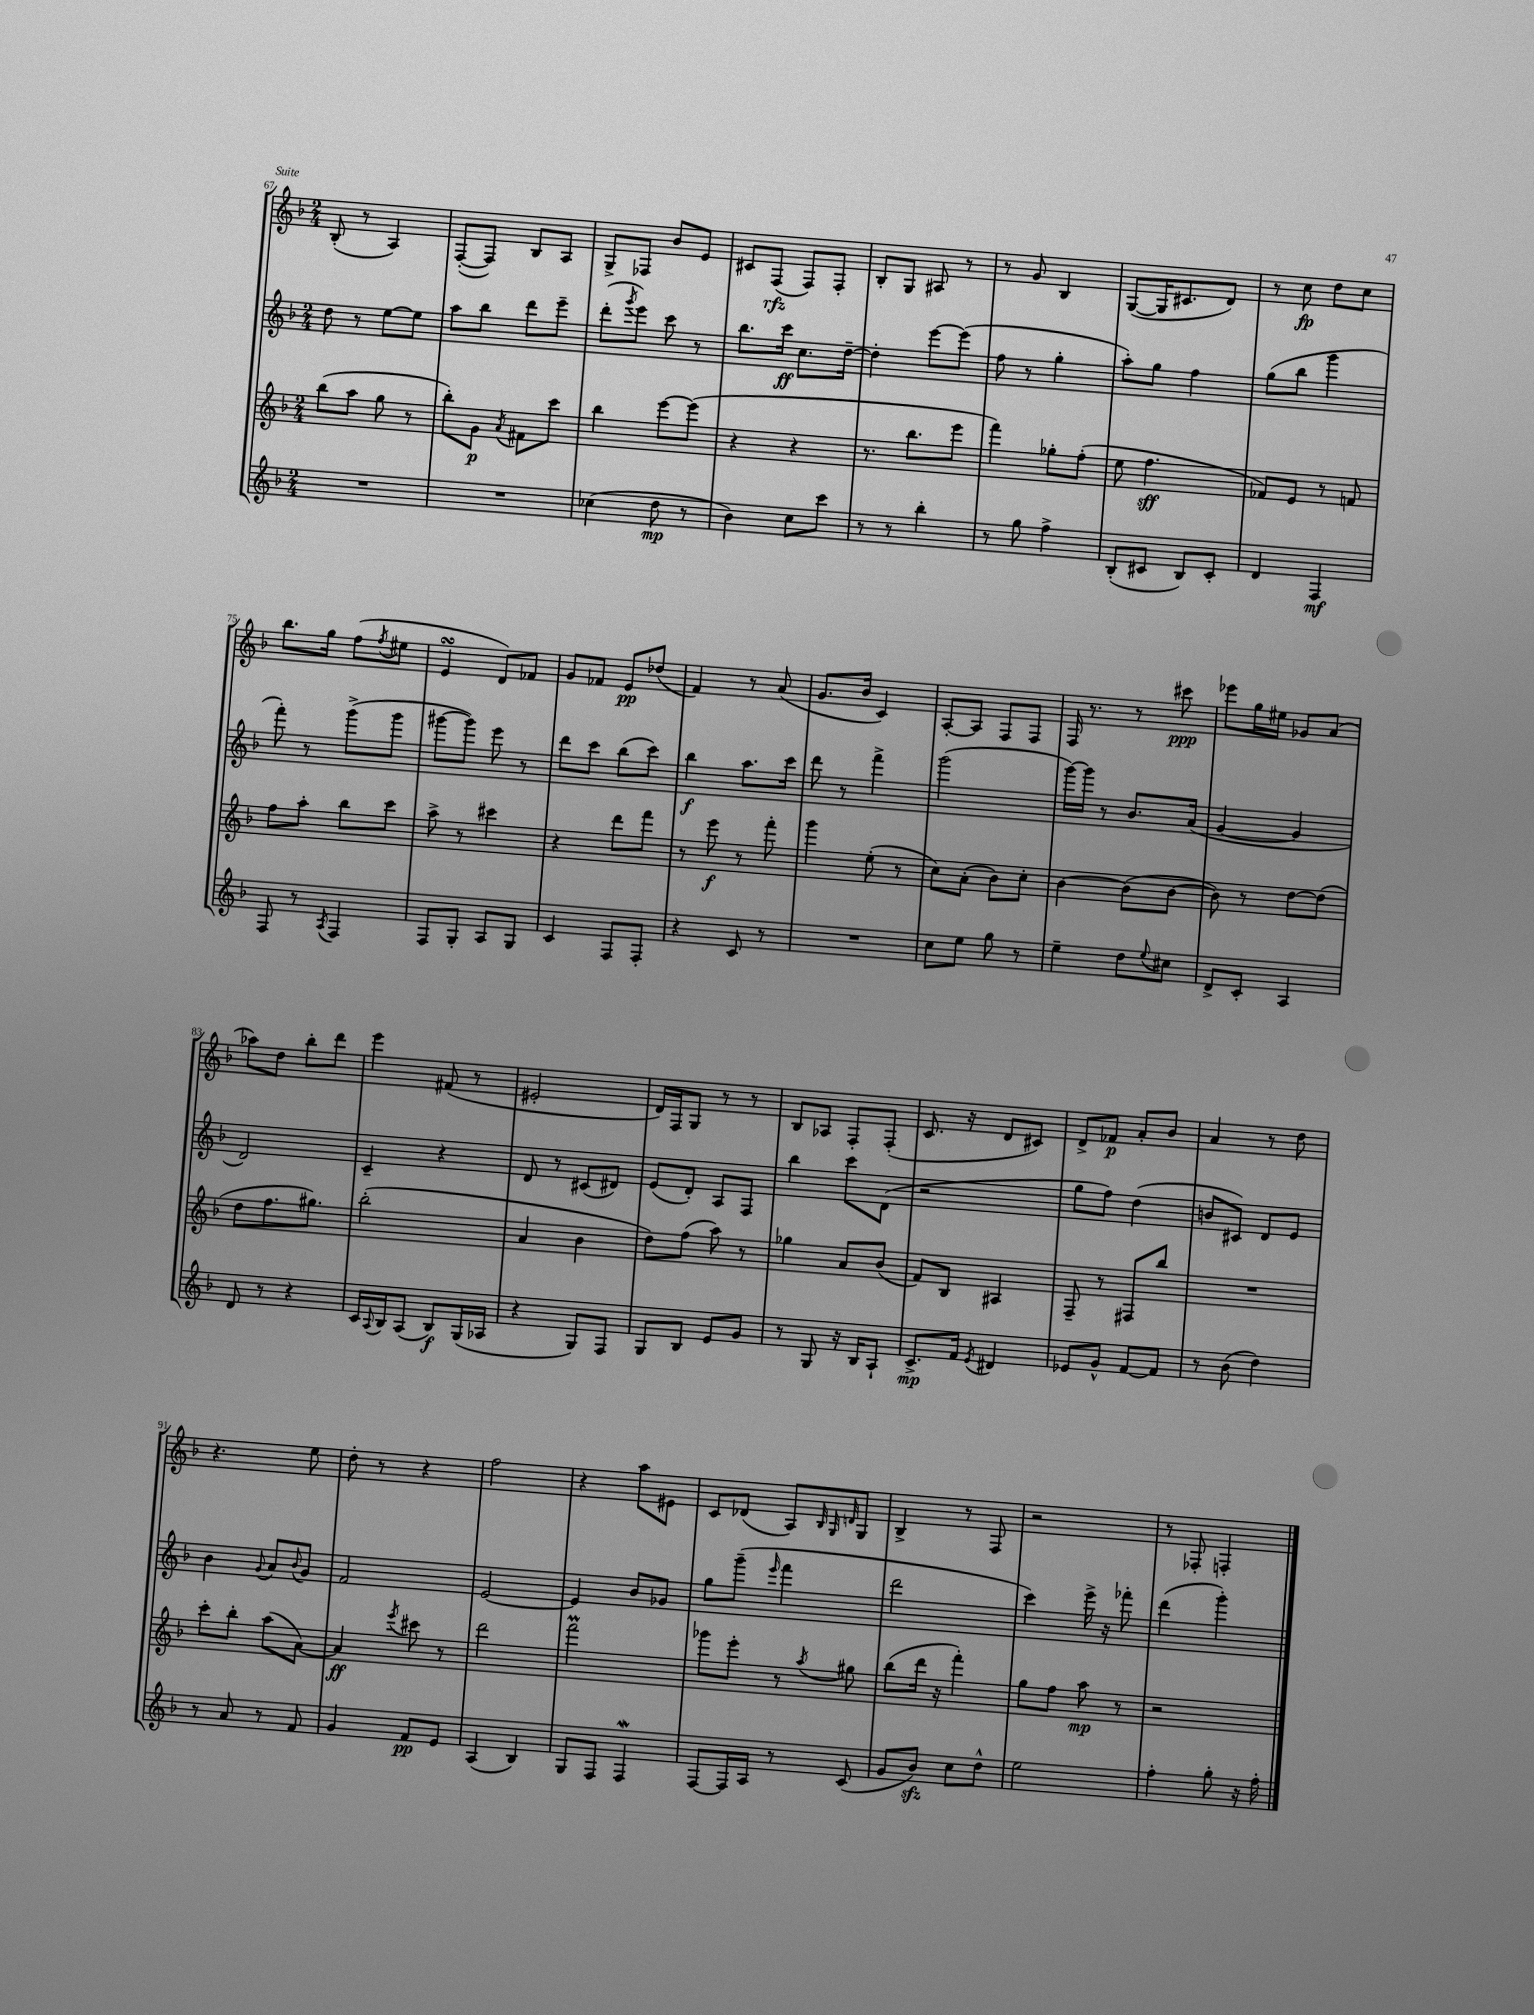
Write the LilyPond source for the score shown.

<<
\new StaffGroup <<
\new Staff = "s0" {
    \clef treble \key f \major \numericTimeSignature \time 2/4
    bes8-.( r8 a4) |
    f8~-.( f8) bes8 a8 |
    g8-> fes8 bes'8 e'8 |
    cis'8 f8\rfz( f8) f8-. |
    bes8-. g8 ais8 r8 |
    r8 g'8 bes4 |
    g8~( g16 cis'8. d'8) |
    r8 c''8\fp d''8 c''8 |
    bes''8. g''16 f''8( \acciaccatura { f''8 } eis''8 |
    e'4\turn d'8) fes'8 |
    g'8 fes'8 e'8\pp des''8( |
    f'4) r8 a'8( |
    g'8. bes'16 c'4) |
    a8~-. a8 f8 f8 |
    f16 r8. r8 cis'''8\ppp |
    ees'''8 g''16 eis''16 ges'8 a'8( |
    aes''8) d''8 bes''8-. d'''8 |
    e'''4 fis'8( r8 |
    eis'2-. |
    d'16) f16 g8 r8 r8 |
    bes8 aes8 f8-. f8-.( |
    c'8. r16 d'8 cis'8) |
    d'8-> fes'8\p a'8-. bes'8 |
    a'4 r8 d''8 |
    r4. e''8 |
    d''8-. r8 r4 |
    f''2 |
    r4 a''8 eis'8 |
    c'8 des'8( a8) \grace { bes32 g32 d'32 } g8 |
    bes4-> r8 f8 |
    r2 |
    r8 fes8-. f4-. \bar "|." |
}
\new Staff = "s1" {
    \clef treble \key f \major \numericTimeSignature \time 2/4
    d''8 r8 e''8~ e''8 |
    a''8 bes''8 d'''8 e'''8-- |
    d'''8-.( \acciaccatura { g'''8 } e'''8) c'''8 r8 |
    bes''8. c'''16\ff c''8. d''16~-- |
    d''4-. e'''8~ e'''8( |
    f''8 r8 g''4-. |
    a''8-.) g''8 f''4 |
    g''8( bes''8 g'''4 |
    f'''8-.) r8 g'''8->( g'''8 |
    gis'''8~ gis'''8) e'''8 r8 |
    d'''8 c'''8 bes''8( c'''8) |
    bes''4\f a''8. c'''16 |
    d'''8 r8 f'''4-> |
    g'''2( |
    g'''16~) g'''16 r8 bes'8. a'16( |
    g'4~ g'4 |
    d'2) |
    c'4-- r4 |
    d'8 r8 cis'8( dis'8) |
    e'8( d'8-.) a8 f8 |
    bes''4 c'''8 d'8( |
    r2 |
    g''8 f''8) d''4( |
    b'8 cis'8) d'8 e'8 |
    bes'4 \appoggiatura { g'8 } a'8 \appoggiatura { bes'8 } g'8 |
    f'2 |
    e'2~ |
    e'4 bes'8 ges'8 |
    g''8 g'''8--( \grace { e'''16 } f'''4 |
    d'''2 |
    c'''4) e'''16-> r16 fes'''8-. |
    d'''4( g'''4-.) \bar "|." |
}
\new Staff = "s2" {
    \clef treble \key f \major \numericTimeSignature \time 2/4
    bes''8( a''8 g''8 r8 |
    bes''8-.) g'8\p \acciaccatura { a'8 } fis'8 c'''8 |
    bes''4 e'''8~ e'''8( |
    r4 r4 |
    r8. bes''8. e'''8 |
    f'''4) ges''8-. f''8-.( |
    e''8 f''4.\sff |
    fes'8) e'8 r8 f'8 |
    f''8 a''8-. bes''8 c'''8 |
    a''8-> r8 cis'''4 |
    r4 d'''8 f'''8 |
    r8 e'''8\f r8 f'''8-. |
    g'''4 e''8-.( r8 |
    c''8) a'8-.( bes'8) c''8-. |
    bes'4~ bes'8( bes'8~ |
    bes'8) r8 d''8~ d''8( |
    d''8 f''8. gis''8.) |
    bes''2-.( |
    a'4 bes'4 |
    d''8) f''8( a''8) r8 |
    ges''4 a'8 bes'8( |
    f'8) bes8 ais4 |
    f8-- r8 fis8 bes''8 |
    R2 |
    c'''8-. bes''8-. a''8( a'8~) |
    a'4\ff \acciaccatura { e'''8 } cis'''8 r8 |
    d'''2 |
    f'''2\prall |
    ges'''8 e'''8-. r8 \acciaccatura { a''8 } gis''8 |
    bes''8( d'''16 r16 f'''4-.) |
    g''8 f''8 a''8\mp r8 |
    r2 \bar "|." |
}
\new Staff = "s3" {
    \clef treble \key f \major \numericTimeSignature \time 2/4
    R2 |
    R2 |
    ces''4( d''8\mp r8 |
    bes'4) c''8 c'''8 |
    r8 r8 bes''4-. |
    r8 g''8 f''4-> |
    bes8-.( cis'8 bes8) cis'8-. |
    d'4 f4\mf |
    f8 r8 \acciaccatura { a8 } f4 |
    f8 g8-. a8 g8 |
    c'4 f8 f8-. |
    r4 c'8 r8 |
    R2 |
    c''8 e''8 g''8 r8 |
    e''4-- d''8 \appoggiatura { e''8 } cis''8 |
    d'8-> c'8-. a4 |
    d'8 r8 r4 |
    c'16 \appoggiatura { a8 } bes16 a8( bes8\f) g16( aes16 |
    r4 g8) f8 |
    g8 bes8 e'8 g'8 |
    r8 g8 r16 bes16 a8-! |
    c'8.->\mp f'16 \acciaccatura { e'8 } dis'4 |
    ees'8 g'8-^ f'8~ f'8 |
    r8 bes'8( d''4) |
    r8 a'8 r8 f'8 |
    g'4 f'8\pp e'8 |
    a4( bes4) |
    g8 f8 f4\mordent |
    f8~ f16 a16 r8 c'8( |
    g'8 bes'8\sfz) c''8 d''8-^ |
    e''2 |
    f''4-. g''8-. r16 f''16-. \bar "|." |
}
>>
>>
\layout { \context { \Score currentBarNumber = #67 } }
